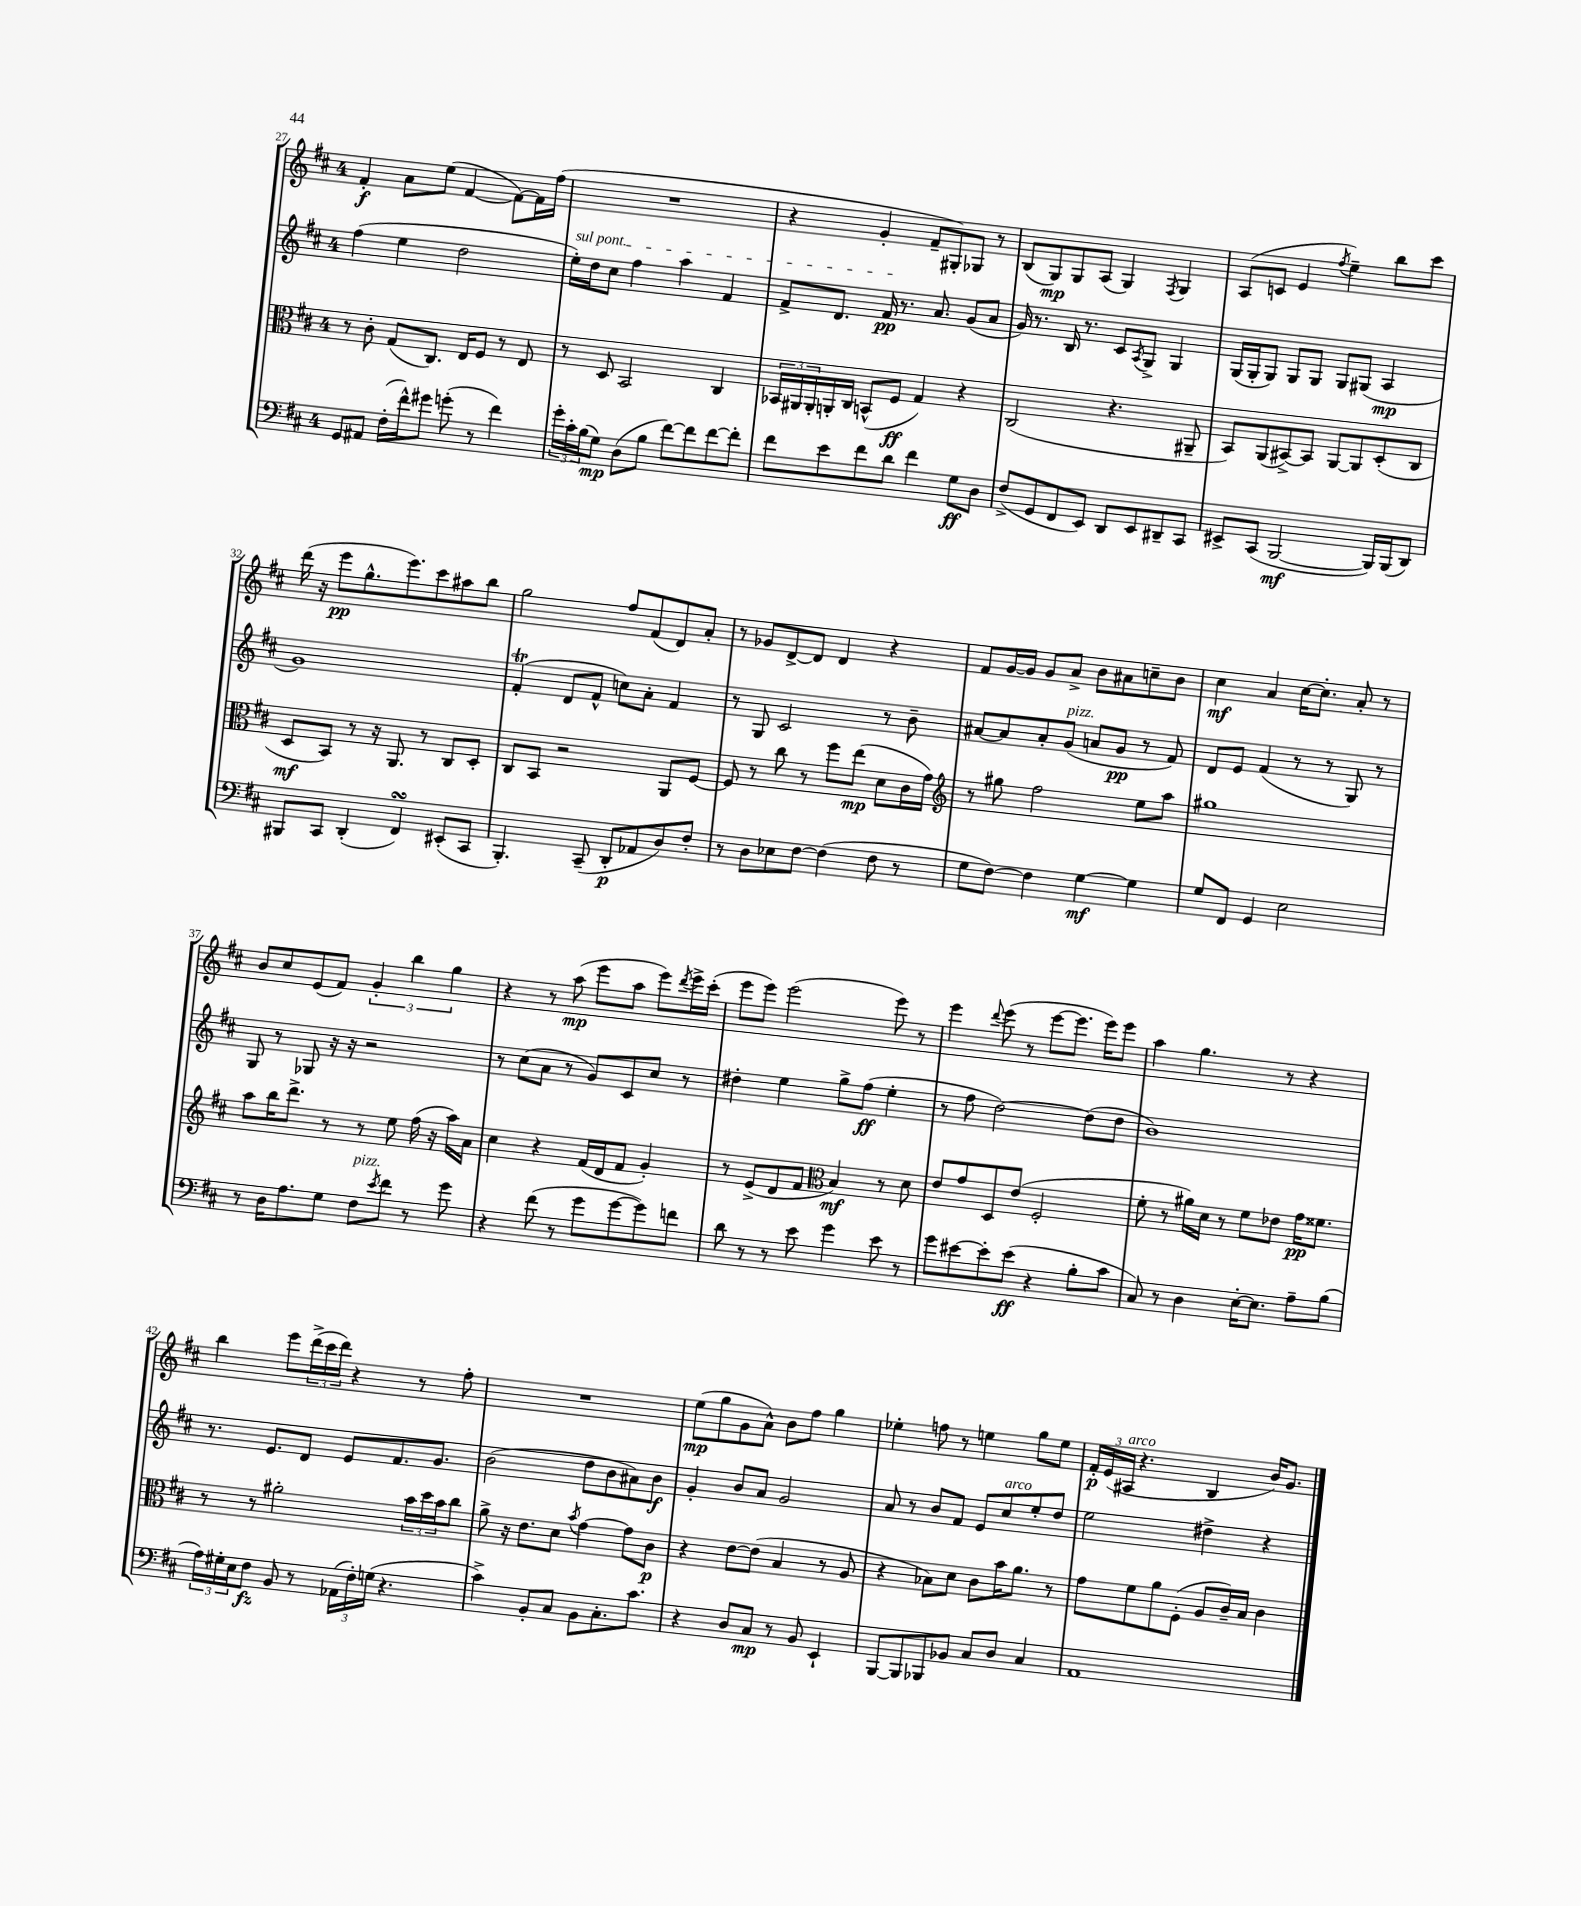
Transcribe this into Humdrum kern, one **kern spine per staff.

**kern	**dynam	**kern	**dynam	**kern	**dynam	**kern	**dynam
*part4	*part4	*part3	*part3	*part2	*part2	*part1	*part1
*staff4	*staff4	*staff3	*staff3	*staff2	*staff2	*staff1	*staff1
*clefF4	*	*clefC3	*	*clefG2	*	*clefG2	*
*k[f#c#]	*	*k[f#c#]	*	*k[f#c#]	*	*k[f#c#]	*
*M4/4	*	*M4/4	*	*M4/4	*	*M4/4	*
=27	=27	=27	=27	=27	=27	=27	=27
8GG/L	.	8r	.	(4ff#\	.	4f#'/	f
8AA#X/J	.	8c#'\	.	.	.	.	.
(16F#'\LL	.	(8G/L	.	4ee\	.	8a\L	.
16f#^^\J)	.	.	.	.	.	.	.
8g#X\J	.	8.C#/J)	.	.	.	(8ee\J	.
(8gn'\	.	.	.	2dd\	.	[4f#/	.
.	.	16E/KL	.	.	.	.	.
8r	.	8F#/J	.	.	.	.	.
4f#\)	.	8r	.	.	.	8f#\L_)	.
.	.	8E/	.	.	.	16f#\L]	.
.	.	.	.	.	.	(16ff#\JJ	.
=28	=28	=28	=28	=28	=28	=28	=28
!	!	!	!	!LO:TX:a:i:t=sul pont.	!	!	!
24g'\LL	.	8r	.	16ee'\LL)	.	1r	.
24c#'\	.	.	.	.	.	.	.
.	.	.	.	16dd\J	.	.	.
(24B\J	.	.	.	.	.	.	.
8G\J)	mp	8D/	.	8cc#\J	.	.	.
(8D\L	.	2BB/	.	4ff#\	.	.	.
8B\J	.	.	.	.	.	.	.
[8f#\L)	.	.	.	4aa\	.	.	.
8f#\]	.	.	.	.	.	.	.
[8f#\	.	4C#/	.	4f#/	.	.	.
8f#'\J]	.	.	.	.	.	.	.
=29	=29	=29	=29	=29	=29	=29	=29
8f#\L	.	24BB-X/LL	.	8f#^/L	.	4r	.
.	.	24AA#X/	.	.	.	.	.
.	.	24AA#'/	.	.	.	.	.
8e\	.	16AAn'/	.	8.d/J	.	.	.
.	.	16C#/JJ	.	.	.	.	.
8f#\	.	(8BBn^^/L	.	.	.	4g'/	.
.	.	.	.	16f#/	pp	.	.
8d\J	.	8F#/J	ff	8.r	.	.	.
4f#\	.	4G/)	.	.	.	8f#~/L	.
.	.	.	.	8.a/	.	.	.
.	.	.	.	.	.	8G#X'/)	.
8G\L	ff	4r	.	(8g/L	.	8G-X/J	.
8D\J	.	.	.	8a/J	.	8r	.
=30	=30	=30	=30	=30	=30	=30	=30
(8F#^/L	.	(2C#/	.	16g/)	.	(8B/L	.
.	.	.	.	8.r	.	.	.
8GG/	.	.	.	.	.	8G/)	mp
8FF#/	.	.	.	16B/	.	8G/	.
.	.	.	.	8.r	.	.	.
8EE/J)	.	.	.	.	.	(8A/J	.
8DD/L	.	4.r	.	8c#/L	.	4G/)	.
.	.	.	.	8qA/	.	.	.
8EE/	.	.	.	8G^/J	.	.	.
.	.	.	.	.	.	8qF#/	.
8DD#X~/	.	.	.	4G/	.	4G/	.
8CC#/J	.	8AA#X~/	.	.	.	.	.
=31	=31	=31	=31	=31	=31	=31	=31
8EE#X^/L	.	8BB/L)	.	(16G/LL	.	(8A/L	.
.	.	.	.	16G'/J	.	.	.
(8CC#/J	.	(8AA/	.	8G/J)	.	8cn/J	.
[2BBB/	mf	[8BB#X^/)	.	8G/L	.	4e/	.
.	.	8BB#/J]	.	8G/J	.	.	.
.	.	.	.	.	.	8qff#/	.
.	.	[8AA/L	.	8G/L	.	4ee~\)	.
.	.	8AA/]	.	(8G#X/J	.	.	.
16BBB/LL])	.	(8D'/	.	4A/	mp	8bb\L	.
(16BBB/J	.	.	.	.	.	.	.
8DD/J)	.	8C#/J	.	.	.	8ccc#\J	.
!!LO:LB:g=z
=32	=32	=32	=32	=32	=32	=32	=32
8BBB#X/L	.	8D/L	mf	1g)	.	(16ddd\	.
.	.	.	.	.	.	16r	.
8CC#/J	.	8BB/J)	.	.	.	8eee\L	pp
(4DD'/	.	8r	.	.	.	8.gg^^\	.
.	.	16r	.	.	.	.	.
.	.	8.AA/	.	.	.	8.eee\)	.
4FF#sSsS/)	.	.	.	.	.	.	.
.	.	8r	.	.	.	8ccc#\	.
(8EE#X'/L	.	8C#/L	.	.	.	8aa#X\	.
8CC#/J	.	8D'/J	.	.	.	8bb\J	.
=33	=33	=33	=33	=33	=33	=33	=33
4.BBB'/)	.	8C#/L	.	(4f#t'/	.	2gg\	.
.	.	8BB/J	.	.	.	.	.
.	.	2r	.	8d/L	.	.	.
(8CC#~/	.	.	.	8f#^^/J	.	.	.
8DD'/L	p	.	.	8ccn\L)	.	8ff#/L	.
8AA-X/	.	.	.	8a'\J	.	(8f#/	.
8D/)	.	8AA/L	.	4f#/	.	8d/)	.
8F#'/J	.	[8F#/J	.	.	.	8a'/J	.
=34	=34	=34	=34	=34	=34	=34	=34
8r	.	8F#/]	.	8r	.	8r	.
8D\L	.	8r	.	8G/	.	8g-X/L	.
8E-X\	.	8cc#\	.	2c#/	.	[8d^/	.
[8F#\J	.	8r	.	.	.	8d/J]	.
(4F#\]	.	8ff#\L	.	.	.	4d/	.
.	.	(8ee\J	mp	.	.	.	.
8F#\	.	8d\L	.	8r	.	4r	.
8r	.	16c#\L	.	8b~\	.	.	.
.	.	16g\JJ)	.	.	.	.	.
=35	=35	=35	=35	=35	=35	=35	=35
*	*	*clefG2	*	*	*	*	*
8G\L	.	8r	.	[8a#X/L	.	8f#/L	.
[8F#\J)	.	8gg#X\	.	8a#/]	.	[16g/L	.
.	.	.	.	.	.	16g/JJ]	.
4F#\]	.	2ff#\	.	8a#'/	.	8g/L	.
!	!	!	!	!LO:TX:a:i:t=pizz.	!	!	!
.	.	.	.	(8g/J	.	8a^/J	.
[4G\	mf	.	.	8an/L	.	8b\L	.
.	.	.	.	8g/J	pp	8a#X\	.
4G\]	.	8ee\L	.	8r	.	8ccn~\	.
.	.	8aa\J	.	8f#/)	.	8b\J	.
=36	=36	=36	=36	=36	=36	=36	=36
8G/L	.	1gg#X	.	8d/L	.	4cc#\	mf
8FF#/J	.	.	.	8e/J	.	.	.
4GG/	.	.	.	(4f#/	.	4a/	.
2E\	.	.	.	8r	.	[16cc#\KL	.
.	.	.	.	.	.	8.cc#'\J]	.
.	.	.	.	8r	.	.	.
.	.	.	.	8G/)	.	8a'/	.
.	.	.	.	8r	.	8r	.
!!LO:LB:g=z
=37	=37	=37	=37	=37	=37	=37	=37
8r	.	8aa\L	.	8G/	.	8b/L	.
16D\KL	.	16bb\K	.	8r	.	8cc#/	.
8.A\	.	8.ddd^\J	.	.	.	.	.
.	.	.	.	8G-X/	.	(8e/	.
8G\J	.	8r	.	16r	.	8f#/J)	.
.	.	.	.	16r	.	.	.
!LO:TX:a:i:t=pizz.	!	!	!	!	!	!	!
8F#\L	.	8r	.	2r	.	6g'/	.
8qe/	.	.	.	.	.	.	.
8f#\J	.	8ee\	.	.	.	.	.
.	.	.	.	.	.	6bb\	.
8r	.	(16ff#\	.	.	.	.	.
.	.	16r	.	.	.	.	.
.	.	.	.	.	.	6gg\	.
8g\	.	16aa\LL)	.	.	.	.	.
.	.	16a\JJ	.	.	.	.	.
=38	=38	=38	=38	=38	=38	=38	=38
4r	.	4cc#\	.	8r	.	4r	.
.	.	.	.	(8cc#\L	.	.	.
(8f#\	.	4r	.	8a\J	.	8r	.
8r	.	.	.	8r	.	(8aa\	mp
8g\L	.	(16f#/LL	.	8g/L)	.	8eee\L	.
.	.	16d/J	.	.	.	.	.
[8g\	.	8f#/J	.	8c#/	.	8aa\J	.
8g\])	.	4g'/)	.	8cc#/J	.	8eee\L)	.
.	.	.	.	.	.	8qddd/	.
8fn\J	.	.	.	8r	.	16eee^\L	.
.	.	.	.	.	.	(16ccc#'\JJ	.
=39	=39	=39	=39	=39	=39	=39	=39
8d\	.	8r	.	4dd#X'\	.	8eee\L	.
8r	.	(8e^/L	.	.	.	8eee\J)	.
8r	.	8d/	.	4ee\	.	(2eee\	.
8e\	.	8f#/J	.	.	.	.	.
*	*	*clefC3	*	*	*	*	*
4g\	.	4B/)	mf	8gg^\L	.	.	.
.	.	.	.	(8ff#\J	ff	.	.
8e\	.	8r	.	4ee'\	.	8eee\)	.
8r	.	8d\	.	.	.	8r	.
=40	=40	=40	=40	=40	=40	=40	=40
8g\L	.	8e/L	.	8r	.	4eee\	.
[8e#X\	.	8g/	.	8ff#\	.	.	.
.	.	.	.	.	.	8qqddd/	.
8e#'\]	.	8D/	.	[2dd\)	.	(8eee\	.
(8e#\J	ff	(8e/J	.	.	.	8r	.
4r	.	2F#'/	.	.	.	[8eee\L	.
.	.	.	.	.	.	8.eee\J]	.
8B'\L	.	.	.	(8dd\L]	.	.	.
.	.	.	.	.	.	16eee\KL)	.
8c#\J	.	.	.	8dd\J	.	8eee\J	.
=41	=41	=41	=41	=41	=41	=41	=41
8C#/)	.	8f#'\	.	1b)	.	4aa\	.
8r	.	8r	.	.	.	.	.
4D\	.	16a#X\LL)	.	.	.	4.gg\	.
.	.	16d\JJ	.	.	.	.	.
.	.	8r	.	.	.	.	.
[16E'\KL	.	8f#\L	.	.	.	.	.
8.E\J]	.	.	.	.	.	.	.
.	.	8e-X\J	.	.	.	8r	.
8A~\L	.	16g\KL	pp	.	.	4r	.
.	.	8.f##X\J	.	.	.	.	.
(8B\J	.	.	.	.	.	.	.
!!LO:LB:g=z
=42	=42	=42	=42	=42	=42	=42	=42
24A\LL)	.	8r	.	8.r	.	4bb\	.
24G#X'\	.	.	.	.	.	.	.
24E\J	.	.	.	.	.	.	.
8F#\J	fz	8r	.	.	.	.	.
.	.	.	.	8.e/L	.	.	.
8BB/	.	2a#X'\	.	.	.	8eee\L	.
8r	.	.	.	8d/J	.	(24ddd^\L	.
.	.	.	.	.	.	24ccc#\	.
.	.	.	.	.	.	24ddd\JJ)	.
(24AA-X\LL	.	.	.	8e/L	.	4r	.
24F#'\)	.	.	.	.	.	.	.
(24Gn\JJ	.	.	.	.	.	.	.
4.r	.	.	.	8.f#/	.	.	.
.	.	24b\LL	.	.	.	8r	.
.	.	24dd\	.	.	.	.	.
.	.	.	.	8.g/J	.	.	.
.	.	24b\J	.	.	.	.	.
.	.	8cc#\J	.	.	.	8ff#'\	.
=43	=43	=43	=43	=43	=43	=43	=43
4c#^\)	.	8a^\	.	(2b\	.	1r	.
.	.	16r	.	.	.	.	.
.	.	8.e\L	.	.	.	.	.
8BB'/L	.	.	.	.	.	.	.
8C#/J	.	8d\J	.	.	.	.	.
.	.	8qb/	.	.	.	.	.
8BB\L	.	[4g\	.	8dd\L	.	.	.
8.C#'\	.	.	.	8b\	.	.	.
.	.	8g\L]	.	8a#X\)	.	.	.
8.c#\J	.	.	.	.	.	.	.
.	.	8c#\J	p	8b\J	f	.	.
=44	=44	=44	=44	=44	=44	=44	=44
4r	.	4r	.	4g'/	.	(8ee\L	mp
.	.	.	.	.	.	8gg\	.
8D/L	.	[8e\L	.	8b/L	.	8g\	.
8C#/J	mp	(8e\J]	.	8a/J	.	8a^^\J)	.
8r	.	4B/	.	2g/	.	8b\L	.
8BB/	.	.	.	.	.	8ff#\J	.
4EE`/	.	8r	.	.	.	4gg\	.
.	.	8A/	.	.	.	.	.
=45	=45	=45	=45	=45	=45	=45	=45
[8BBB/L	.	4r	.	8a/	.	4ee-X'\	.
8BBB/]	.	.	.	8r	.	.	.
8BBB-X/	.	8B-X\L)	.	8b/L	.	8ffn\	.
8BB-X/J	.	8d\J	.	8f#/J	.	8r	.
8C#/L	.	8c#\L	.	8e/L	.	4een\	.
!	!	!	!	!LO:TX:a:i:t=arco	!	!	!
8D/J	.	16b\K	.	8cc#/	.	.	.
.	.	8.a\J	.	.	.	.	.
4C#/	.	.	.	8ee'/	.	8gg\L	.
.	.	8r	.	8dd/J	.	8ee\J	.
=46	=46	=46	=46	=46	=46	=46	=46
1AA	.	8g\L	.	2ee\	.	24f#'/LL	p
.	.	.	.	.	.	(24e/	.
!	!	!	!	!	!	!LO:TX:a:i:t=arco	!
.	.	.	.	.	.	24A#X/JJ	.
.	.	8f#\	.	.	.	4.r	.
.	.	8a\	.	.	.	.	.
.	.	(8F#'\J	.	.	.	.	.
.	.	8A/L	.	4dd#X^\	.	4B/	.
.	.	16c#~/L)	.	.	.	.	.
.	.	16B/JJ	.	.	.	.	.
.	.	4c#\	.	4r	.	16b/KL)	.
.	.	.	.	.	.	8.g/J	.
==	==	==	==	==	==	==	==
*-	*-	*-	*-	*-	*-	*-	*-
